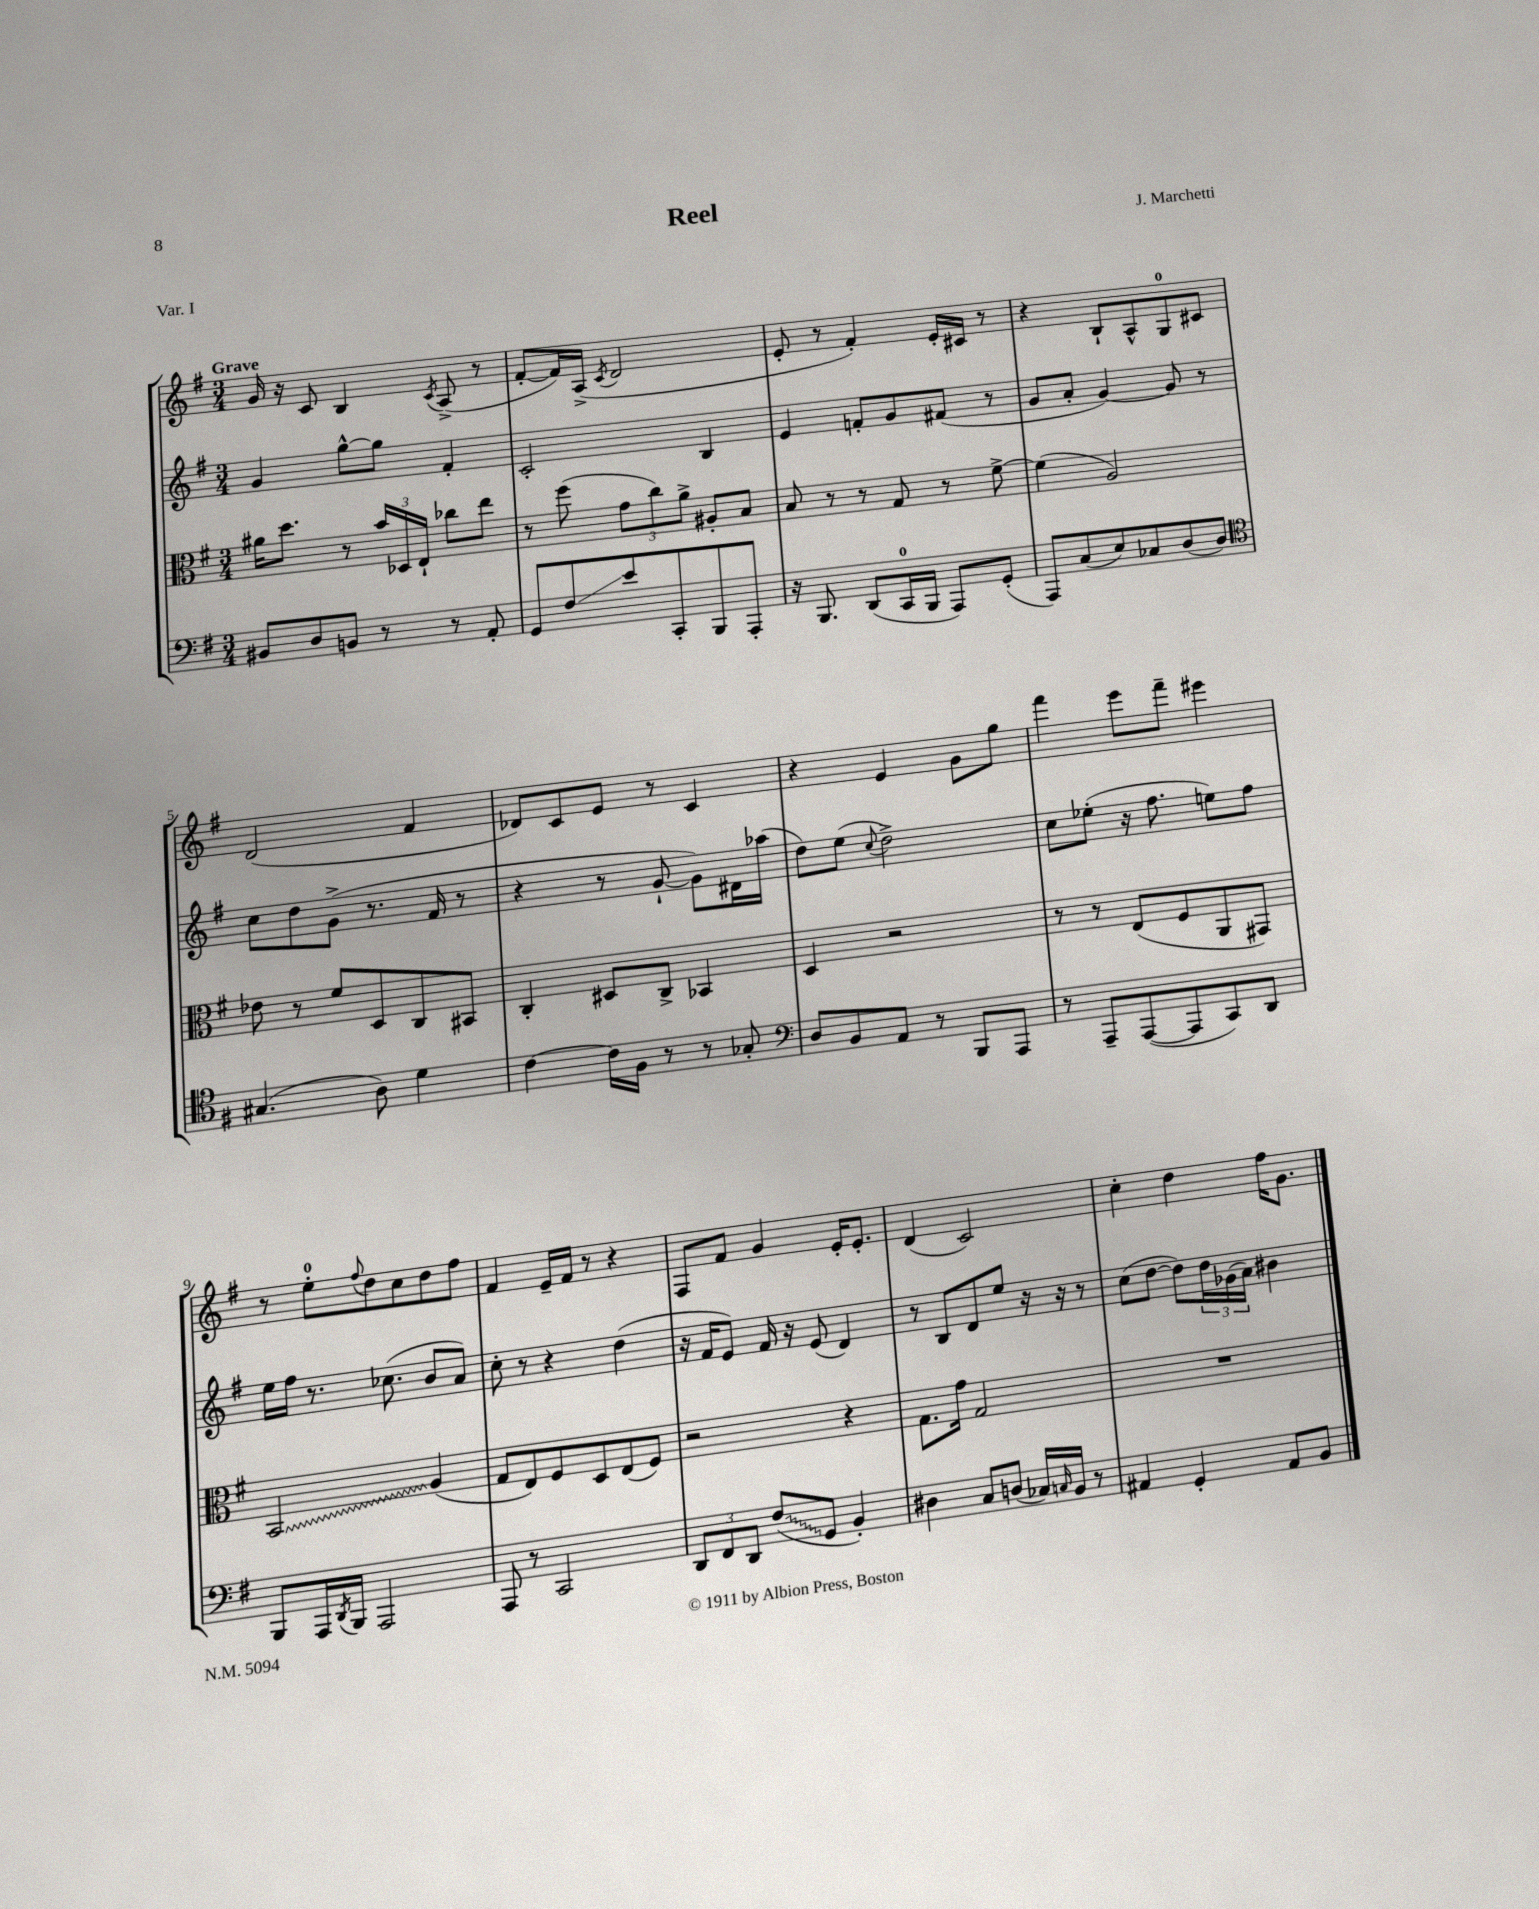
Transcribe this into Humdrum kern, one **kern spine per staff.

**kern	**kern	**kern	**kern
*staff4	*staff3	*staff2	*staff1
*clefF4	*clefC3	*clefG2	*clefG2
*k[f#]	*k[f#]	*k[f#]	*k[f#]
*M3/4	*M3/4	*M3/4	*M3/4
8BB#	16a#	4g	16g
.	8.dd	.	16r
8D	.	.	8c
8BB	8r	[8gg^^	4B
8r	24b	8gg]	.
.	24D-	.	.
.	24E`	.	.
.	.	.	8qc
8r	8cc-	4f#'	(8A^
8AA'	8ee	.	8r
=	=	=	=
8GG	8r	2c'	[8f#'
8F#	(8ff#	.	16f#])
.	.	.	(16A^
.	.	.	8qc
8e	12g	.	2d
.	12cc)	.	.
8CC'	.	.	.
.	12a^	.	.
8BBB	8A#'	4B	.
8AAA'	8B	.	.
=	=	=	=
16r	8B	4e	8e'
8.BBB	.	.	.
.	8r	.	8r
(8DD	8r	8f'	4f#')
16CC	8G	8g	.
16BBB	.	.	.
8AAA)	8r	(8f#	16e'
.	.	.	16c#
(8GG'	[8f#^	8r	8r
=	=	=	=
8AAA)	(4f#]	8g	4r
(8C	.	8a'	.
8E)	2A)	[4g)	8B`
8C-	.	.	8A^^
(8D	.	8g]	8G
8D)	.	8r	8c#
=	=	=	=
*clefC4	*	*	*
(4.G#	8e-	8cc	(2d
.	8r	8dd	.
.	8f#	(8g^	.
8A)	8D	8.r	.
4d	8C	.	4f#
.	.	16f#	.
.	8BB#	8r	.
=	=	=	=
[4c	4C'	4r	8d-)
.	.	.	8c
16c]	8D#	8r	8e
16F#	.	.	.
8r	8C^	[8g`	8r
8r	4BB-	8g])	4c
8G-'	.	16d#	.
.	.	(16aa-	.
=	=	=	=
*clefF4	*	*	*
8D	4D	8dd)	4r
8BB	.	(8ee	.
.	.	8qqcc	.
8AA	2r	2dd^)	4e
8r	.	.	.
8BBB	.	.	8g
8AAA	.	.	8gg
=	=	=	=
8r	8r	8cc	4fff#
8AAA~	8r	(8ee-'	.
([8AAA	(8E	16r	8eee
.	.	8.ff#	.
8AAA]	8F#	.	8fff#~
8CC)	8AA	8ee)	4eee#
8DD	8GG#)	8ff#	.
=	=	=	=
8BBB	2BB	16ee	8r
.	.	16ff#	.
16AAA	.	8.r	8ee'
8qDD	.	.	.
16BBB	.	.	.
.	.	.	8qqff#
2AAA	.	.	8dd
.	.	(8.cc-	.
.	.	.	8cc
.	(4A	8b	8dd
.	.	8a)	8ff#
=	=	=	=
8AAA	8G	8cc'	4f#
8r	8E)	8r	.
2CC	8F#	4r	16e~
.	.	.	16f#
.	8D	.	8r
.	(8E	(4dd	4r
.	8F#)	.	.
=	=	=	=
12DD	2r	16r	8F#
.	.	16f#	.
12FF#	.	.	.
.	.	8e)	8f#
12DD	.	.	.
(8F#	.	16f#	4g
.	.	16r	.
8GG	.	(8e	.
4BB')	4r	4d)	16e'
.	.	.	8.e'
=	=	=	=
4D#	8.G	8r	(4d
.	.	8B	.
.	16g	.	.
8C	2G	8d	2c)
(8D	.	8ee	.
16C-)	.	16r	.
16qqC	.	.	.
16BB	.	16r	.
8r	.	8r	.
=	=	=	=
4AA#	2.r	(8cc	4cc'
.	.	[8dd	.
4GG'	.	8dd])	4dd
.	.	24dd	.
.	.	(24g-	.
.	.	24a)	.
8AA#	.	4b#	16ff#
.	.	.	8.g
8BB	.	.	.
==	==	==	==
*-	*-	*-	*-
